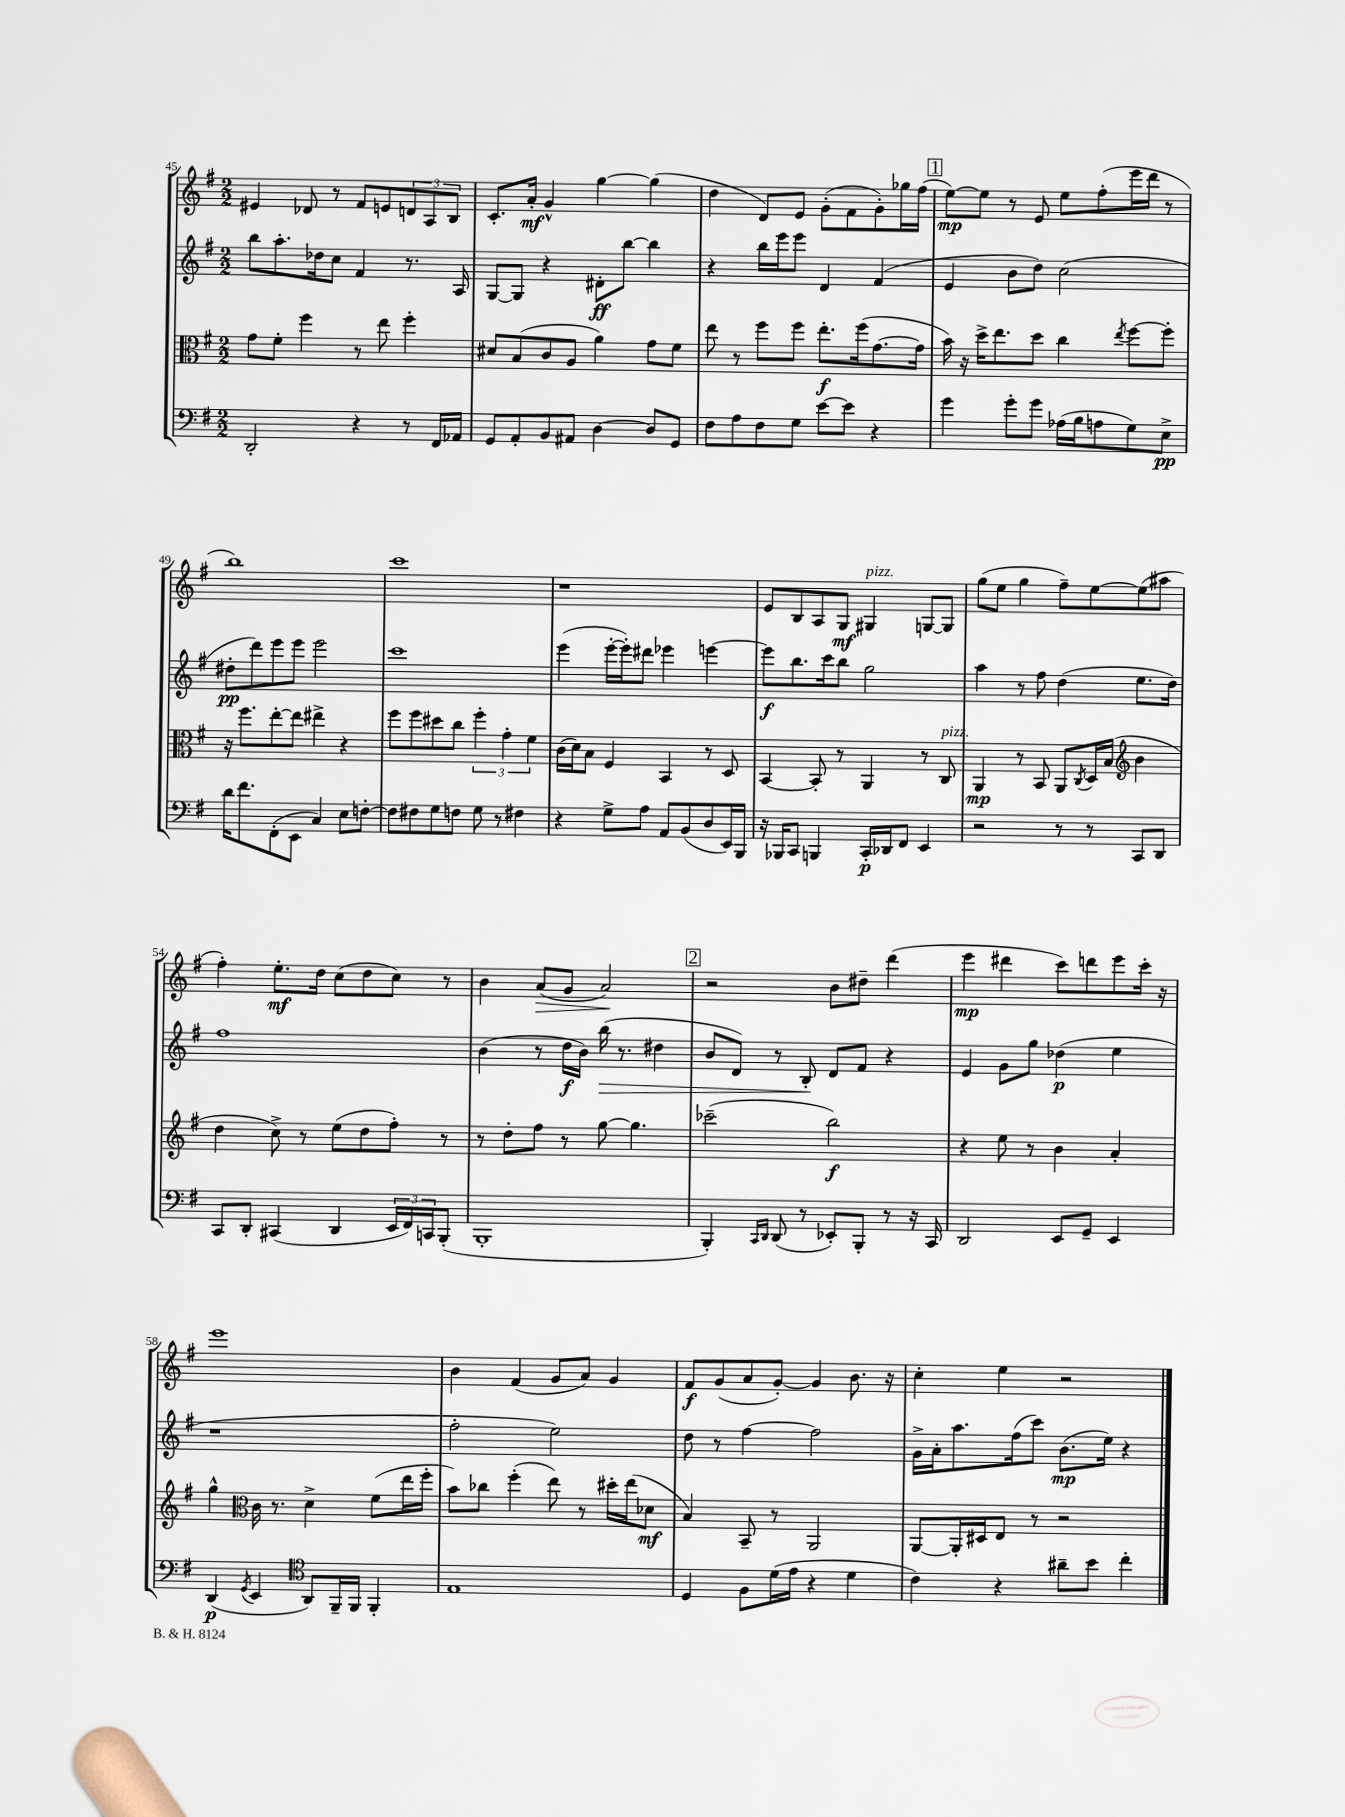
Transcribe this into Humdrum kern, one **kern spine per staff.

**kern	**kern	**kern	**kern
*staff4	*staff3	*staff2	*staff1
*clefF4	*clefC3	*clefG2	*clefG2
*k[f#]	*k[f#]	*k[f#]	*k[f#]
*M2/2	*M2/2	*M2/2	*M2/2
2DD'	8g	8bb	4e#
.	8f#'	8.aa'	.
.	4ff#	.	8d-
.	.	16dd-	.
.	.	8cc	8r
4r	8r	4f#	8f#
.	8ee	.	8e
8r	4ff#'	8.r	12d
.	.	.	12A
16FF#	.	.	.
.	.	.	12B
16AA-	.	16A	.
=	=	=	=
8GG	8d#	[8G	8.c'
8AA'	(8B	8G]	.
.	.	.	16a'
8BB	8c	4r	4g^^
8AA#	8A	.	.
[4D	4a)	8d#'	[4gg
.	.	[8bb	.
8D]	8g	4bb]	(4gg]
8GG	8f#	.	.
=	=	=	=
8F#	8ee	4r	4dd
8A	8r	.	.
8F#	8ff#	16bb	8d)
.	.	16eee	.
8G	8ff#	8eee	8e
[8e	8.ee'	4d	(8g'
8e]	.	.	8f#
.	(16ff#	.	.
4r	[8.g	(4f#	8g')
.	.	.	16gg-
.	16g]	.	(16ff#
=	=	=	=
4g	16b)	4e	[8ee)
.	16r	.	.
.	16dd^	.	8ee]
.	8.ee	.	.
8g'	.	8b	8r
8g	8dd	8dd)	8e
(16A-	4cc	(2cc	8ee
16B	.	.	.
8A	.	.	(8ff#'
.	8qee	.	.
8G)	[8ff#	.	16eee
.	.	.	16ddd
8E^	8ff#']	.	8r
=	=	=	=
16d	16r	8dd#'	1bb)
8.f#	8.ff#	.	.
.	.	8ddd)	.
(8FF#'	[8ee'	8eee	.
8EE	8ee]	8eee	.
4C)	4ee#^	2eee	.
8E	4r	.	.
[8F'	.	.	.
=	=	=	=
8F]	8ff#	1ccc	1ccc
8F#	8ff#	.	.
8G	8dd#	.	.
8F	8cc	.	.
8G	6ff#'	.	.
8r	.	.	.
.	6g'	.	.
4F#	.	.	.
.	6f#	.	.
=	=	=	=
4r	(16c	(4eee	1r
.	16d)	.	.
.	8B	.	.
8G^	4F#	[16eee'	.
.	.	16eee'])	.
8A	.	8ddd#	.
8AA	4BB	4eee-	.
(8BB	.	.	.
8D	8r	[4eee	.
16EE)	8D	.	.
16BBB	.	.	.
=	=	=	=
16r	[4BB	8eee]	8e
16BBB-	.	.	.
8CC	.	8.bb	8B
4BBB	8BB']	.	8A
.	.	16ccc	.
.	8r	8bb	8G
16CC'	4AA	2gg	4G#
16DD-	.	.	.
8FF#	.	.	.
4EE	8r	.	[8G
.	8C	.	8G]
=	=	=	=
2r	4AA	4aa	(8gg
.	.	.	8ee
.	8r	8r	4gg
.	8BB	8ff#	.
8r	8AA	(4dd	8ff#~)
.	8qC	.	.
8r	16D	.	[8ee
.	(16B	.	.
*	*clefG2	*	*
8CC	4b	8.ee	(8ee]
8DD	.	.	8aa#
.	.	16dd)	.
=	=	=	=
8CC	4dd	1ff#	4ff#')
8DD'	.	.	.
(4CC#	8cc^)	.	8.ee'
.	8r	.	.
.	.	.	16dd
4DD	(8ee	.	(8cc
.	8dd	.	8dd
24EE	8ff#')	.	8cc)
24FF#)	.	.	.
24CC	.	.	.
(8BBB'	8r	.	8r
=	=	=	=
1BBB'	8r	(4b	4b
.	8dd'	.	.
.	8ff#	8r	(8a
.	8r	16dd	8g
.	.	16b)	.
.	[8gg	(16bb	2a)
.	.	8.r	.
.	4.gg]	.	.
.	.	4dd#	.
=	=	=	=
4BBB')	(2ccc-~	8b	2r
.	.	8d)	.
16qqCC	.	.	.
16qqDD	.	.	.
(8DD	.	8r	.
8r	.	8B'	.
8EE-')	2bb)	8d	8b
8BBB'	.	8f#	8dd#~
8r	.	4r	(4ddd
16r	.	.	.
16CC	.	.	.
=	=	=	=
2DD	4r	4e	4eee
.	8ee	8g	4ddd#
.	8r	8gg	.
8EE	4b	(4dd-	8ccc)
8GG~	.	.	8ddd
4EE	4a'	4ee	8eee
.	.	.	16ccc'
.	.	.	16r
=	=	=	=
(4DD	4gg^^	1r	1eee
*	*clefC3	*	*
8qGG	.	.	.
4EE	16c	.	.
.	8.r	.	.
*clefC4	*	*	*
8AA)	4d^	.	.
16FF#~	.	.	.
16FF#	.	.	.
4FF#'	(8f#	.	.
.	16ee	.	.
.	16ff#'	.	.
=	=	=	=
1E	8b)	2ff#'	4b
.	8cc-	.	.
.	(4ff#'	.	(4f#
.	8ee)	2ee)	8g
.	8r	.	8a)
.	16dd#'	.	4g
.	(16ee	.	.
.	8d-	.	.
=	=	=	=
4D	4B)	8dd	8f#
.	.	8r	(8g
8F#	8BB~	[4ff#	8a
(16d	8r	.	[8g')
16e	.	.	.
4r	2AA	2ff#]	4g]
4d	.	.	8.b
.	.	.	16r
=	=	=	=
4c)	[8AA	16g^	4cc'
.	.	16a'	.
.	16AA']	8.aa	.
.	16D#	.	.
4r	8E	.	4ee
.	.	(16ff#	.
.	8r	8ccc)	.
8a#~	2r	(8.b	2r
8b	.	.	.
.	.	16ee)	.
4cc'	.	4r	.
==	==	==	==
*-	*-	*-	*-
